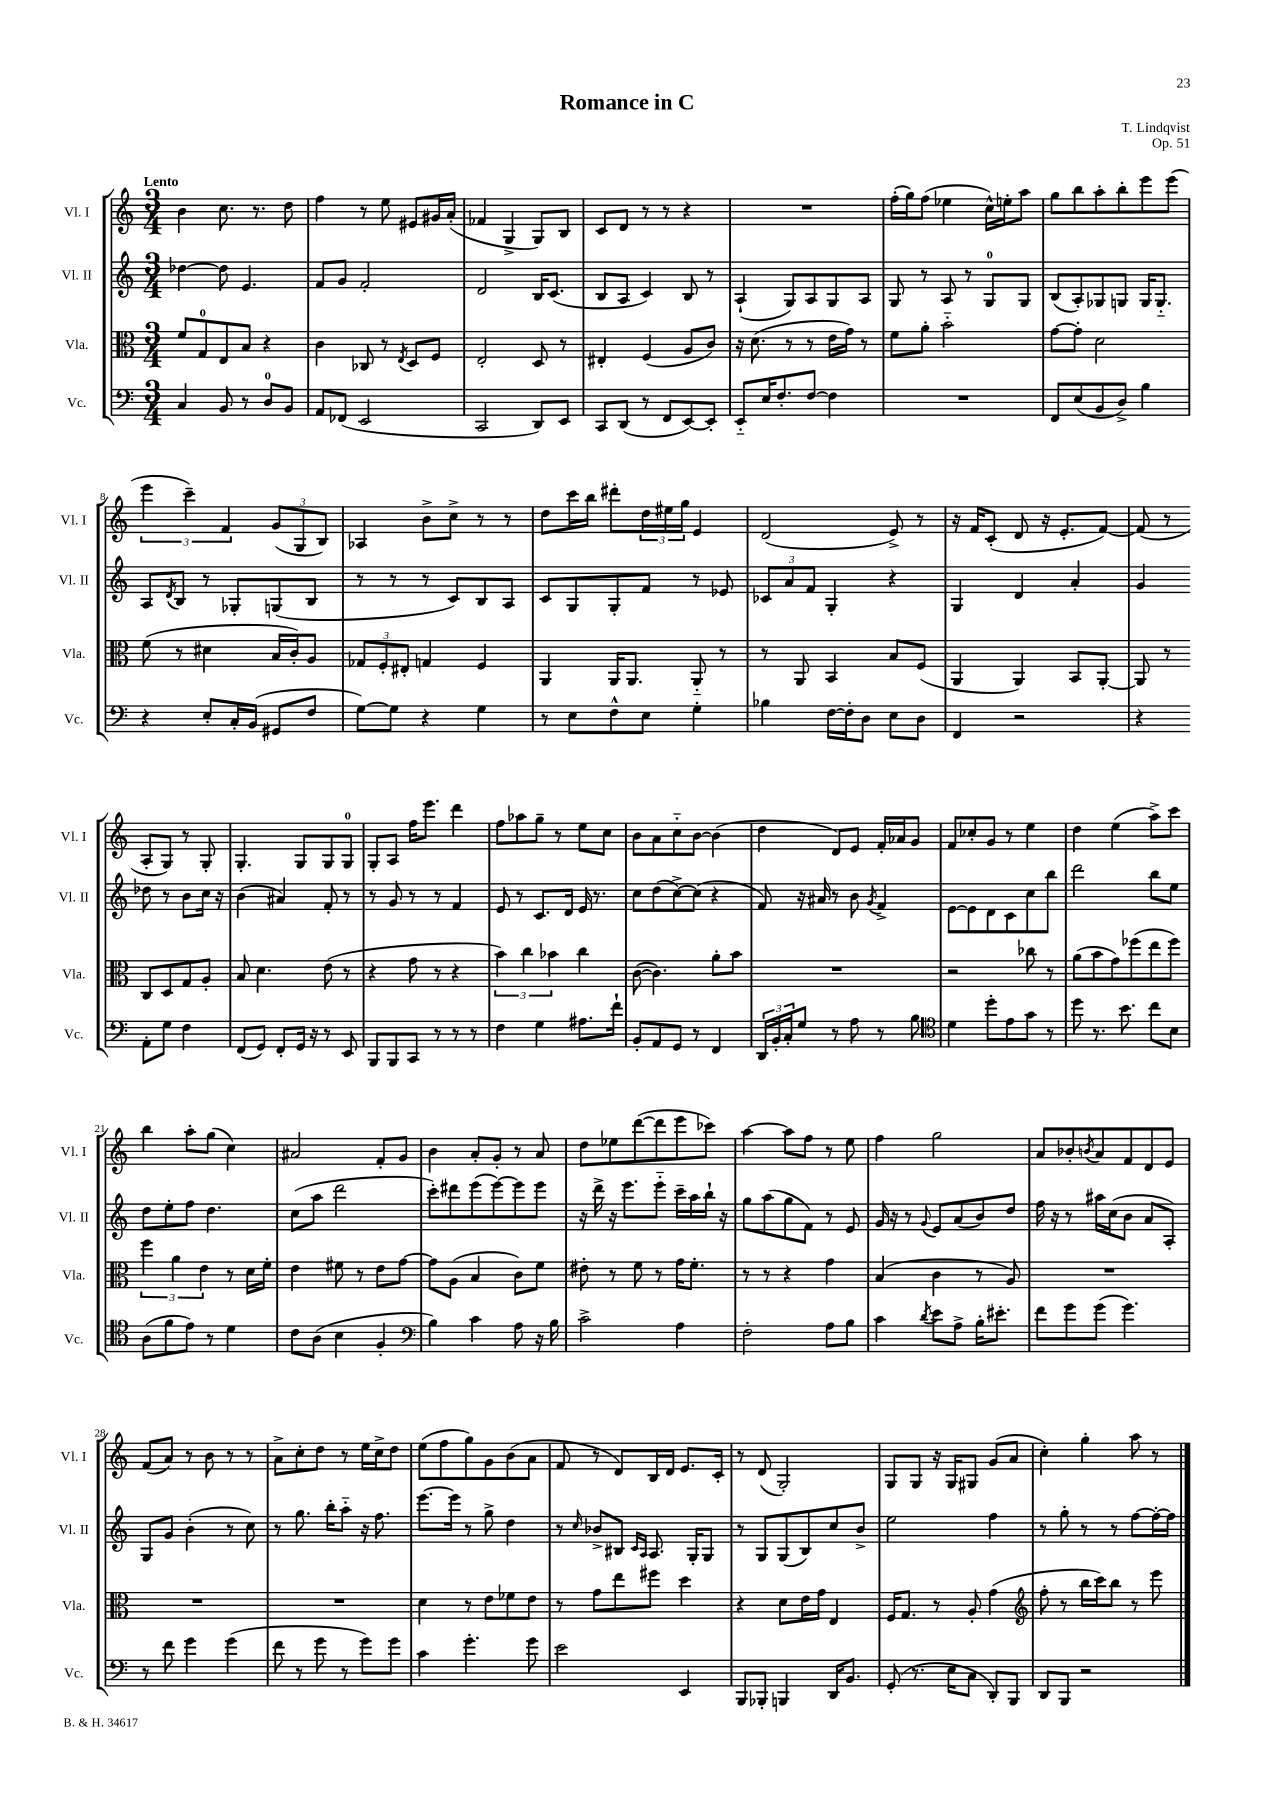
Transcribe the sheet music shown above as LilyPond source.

\header { title = "Romance in C" composer = "T. Lindqvist" opus = "Op. 51" }
<<
\new StaffGroup <<
\new Staff = "s0" \with { instrumentName = "Vl. I" shortInstrumentName = "Vl. I" } {
    \clef treble \key c \major \numericTimeSignature \time 3/4 \tempo "Lento"
    b'4 c''8. r8. d''8 |
    f''4 r8 e''8 eis'8 gis'16 a'16-.( |
    fes'4 g4-> g8) b8 |
    c'8 d'8 r8 r8 r4 |
    R2. |
    f''16-.( g''16) f''8( ees''4 c''16-^) e''16-. a''8 |
    g''8 b''8 a''8-. b''8-. e'''8 e'''8( |
    \tuplet 3/2 { e'''4 c'''4--) f'4 } \tuplet 3/2 { g'8( g8 b8) } |
    aes4 b'8-> c''8-> r8 r8 |
    d''8 c'''16 b''16 dis'''8-. \tuplet 3/2 { d''16 eis''16 g''16 } e'4 |
    d'2( e'8->) r8 |
    r16 f'16 c'8-.( d'8 r16 e'8.-. f'8~) |
    f'8( r8 a8-. g8) r8 g8-. |
    g4.-. g8 g8 g8-0 |
    g8-. a8 f''16 e'''8. d'''4 |
    f''8 aes''8 g''8-- r8 e''8 c''8 |
    b'8 a'8 c''8-_ b'8~ b'4( |
    d''4 d'8) e'8 f'16-. aes'16 g'8 |
    f'8 ces''8-. g'8 r8 e''4 |
    d''4 e''4( a''8->) c'''8 |
    b''4 a''8-. g''8( c''4) |
    ais'2 f'8-. g'8 |
    b'4 a'8-. g'8-. r8 a'8 |
    d''8 ees''8 d'''8~( d'''8 e'''8 ces'''8) |
    a''4~ a''8 f''8 r8 e''8 |
    f''4 g''2 |
    a'8 bes'8-. \acciaccatura { b'8 } a'8 f'8 d'8 e'8 |
    f'8( a'8) r8 b'8 r8 r8 |
    a'8-> c''8-. d''8 r8 e''16 c''16-> d''8 |
    e''8( f''8 g''8) g'8 b'8( a'8 |
    f'8 r8 d'8) b16 d'16 e'8. c'16-. |
    r8 d'8( g2-.) |
    g8 g8 r16 g16 gis8 g'8( a'8 |
    c''4-.) g''4-. a''8 r8 \bar "|." |
}
\new Staff = "s1" \with { instrumentName = "Vl. II" shortInstrumentName = "Vl. II" } {
    \clef treble \key c \major \numericTimeSignature \time 3/4
    des''4~ des''8 e'4. |
    f'8 g'8 f'2-. |
    d'2 b16 c'8.( |
    b8 a8 c'4) b8 r8 |
    a4-!( g8) a8 g8 a8 |
    g8 r8 a8 r8 g8-0 g8 |
    b8( a8-.) ges8 g8 g16 g8.-_ |
    a8 \acciaccatura { d'8 } b8 r8 ges8-. g8( b8 |
    r8 r8 r8 c'8) b8 a8 |
    c'8 g8 g8-. f'8 r8 ees'8 |
    \tuplet 3/2 { ces'8 a'8 f'8 } g4-. r4 |
    g4 d'4 a'4-. |
    g'4 des''8 r8 b'8 c''16 r16 |
    b'4( ais'4) f'8-. r8 |
    r8 g'8 r8 r8 f'4 |
    e'8 r8 c'8. d'16 e'16 r8. |
    c''8 d''8( c''8~->) c''8( r4 |
    f'8) r16 ais'16 r8 b'8 \acciaccatura { g'8 } f'4-> |
    e'8~ e'8 d'8 c'8 c''8 b''8 |
    d'''2 b''8 e''8 |
    d''8 e''8-. f''8 d''4. |
    c''8( a''8 d'''2 |
    c'''8-.) dis'''8 e'''8( e'''8~) e'''8 e'''8 |
    r16 d'''16-> r16 e'''8. e'''8-_ c'''16-- a''16 b''16-! r16 |
    g''8 a''8( g''8 f'8) r8 e'8 |
    g'16 r16 r8 \appoggiatura { g'8 } e'8 a'8( b'8) d''8 |
    f''16 r16 r8 ais''16 c''16( b'8 a'8 a8-.) |
    g8 g'8 b'4-.( r8 c''8) |
    r8 g''8. b''16-. a''8-_ r16 f''8. |
    e'''8.~ e'''16 r8 g''8-> d''4 |
    r8 \grace { c''16 } bes'8-> bis8 \grace { c'16 a16 } a8. g16-. g8 |
    r8 g8 g8( b8) c''8 b'8-> |
    e''2 f''4 |
    r8 g''8-. r8 r8 f''8~ f''16~-. f''16 \bar "|." |
}
\new Staff = "s2" \with { instrumentName = "Vla." shortInstrumentName = "Vla." } {
    \clef alto \key c \major \numericTimeSignature \time 3/4
    f'8 g8-0 e8 b8 r4 |
    c'4 ces8 r8 \acciaccatura { e8 } d8 f8 |
    e2-. d8 r8 |
    eis4-. f4( a8 c'8) |
    r16 d'8.( r8 r8 e'16 g'16) r8 |
    f'8 a'8-. b'2-_ |
    g'8~ g'8-. d'2 |
    f'8( r8 dis'4 b16 c'16-.) a8 |
    \tuplet 3/2 { ges8 f8-. eis8-. } g4 f4 |
    a,4 a,16 a,8. a,8-_ r8 |
    r8 a,8 b,4 b8 f8( |
    a,4 a,4) b,8 a,8~-. |
    a,8 r8 c8 d8 g8 a8-. |
    b8 d'4. e'8( r8 |
    r4 g'8 r8 r4 |
    \tuplet 3/2 { b'4) c''4 bes'4 } c''4 |
    c'8~( c'4.) a'8-. b'8 |
    R2. |
    r2 ces''8 r8 |
    a'8( b'8 g'8) fes''8( e''8 fes''8) |
    \tuplet 3/2 { f''4 a'4 e'4 } r8 d'16 f'16-. |
    e'4 fis'8 r8 e'8 g'8~ |
    g'8 a8( b4 c'8) f'8 |
    eis'8-. r8 f'8 r8 g'16 f'8.-. |
    r8 r8 r4 g'4 |
    b4( c'4 r8 a8) |
    R2. |
    R2. |
    R2. |
    d'4 r8 e'8 fes'8 e'8 |
    r8 g'8 e''8 fis''8 d''4 |
    r4 d'8 e'16 g'16 e4 |
    f16 g8. r8 a8-. g'4( |
    \clef treble f''8-. r8 b''16 c'''16) b''8 r8 e'''8 \bar "|." |
}
\new Staff = "s3" \with { instrumentName = "Vc." shortInstrumentName = "Vc." } {
    \clef bass \key c \major \numericTimeSignature \time 3/4
    c4 b,8 r8 d8-0 b,8 |
    a,8 fes,8( e,2 |
    c,2 d,8) e,8 |
    c,8 d,8( r8 f,8 e,8~) e,8-. |
    e,8-_ e16 f8.-. f8~ f4 |
    R2. |
    f,8 e8( b,8 d8->) b4 |
    r4 e8-. c16-. b,16( gis,8 f8 |
    g8~) g8 r4 g4 |
    r8 e8 f8-^ e8 g4-. |
    bes4 f16~ f16-. d8 e8 d8 |
    f,4 r2 |
    r4 a,8-. g8 f4 |
    f,8( g,8) f,8-. g,16 r16 r8 e,8 |
    b,,8 b,,8 c,8 r8 r8 r8 |
    f4 g4 ais8. f'16-! |
    b,8-. a,8 g,8 r8 f,4 |
    \tuplet 3/2 { d,16 b,16-. c16-. } g8 r8 a8 r8 b8 |
    \clef tenor d'4 d''8-. e'8 g'8 r8 |
    d''8 r8. b'8. c''8 b8 |
    a8( f'8 e'8) r8 d'4 |
    c'8 a8( b4 f4-. |
    \clef bass b4) c'4 a8 r16 b16 |
    c'2-> a4 |
    f2-. a8 b8 |
    c'4 \acciaccatura { d'8 } e'8 a8-> b16-. eis'8.-. |
    f'8 g'8 g'8( g'4.) |
    r8 f'8 g'4 g'4( |
    f'8 r8 g'8 r8 g'8) g'8 |
    c'4 g'4.-. g'8 |
    e'2 e,4 |
    b,,8 bes,,8-. b,,4 d,16 b,8. |
    g,8-.( r8. e16 c8 d,8-.) b,,8 |
    d,8 b,,8 r2 \bar "|." |
}
>>
>>
